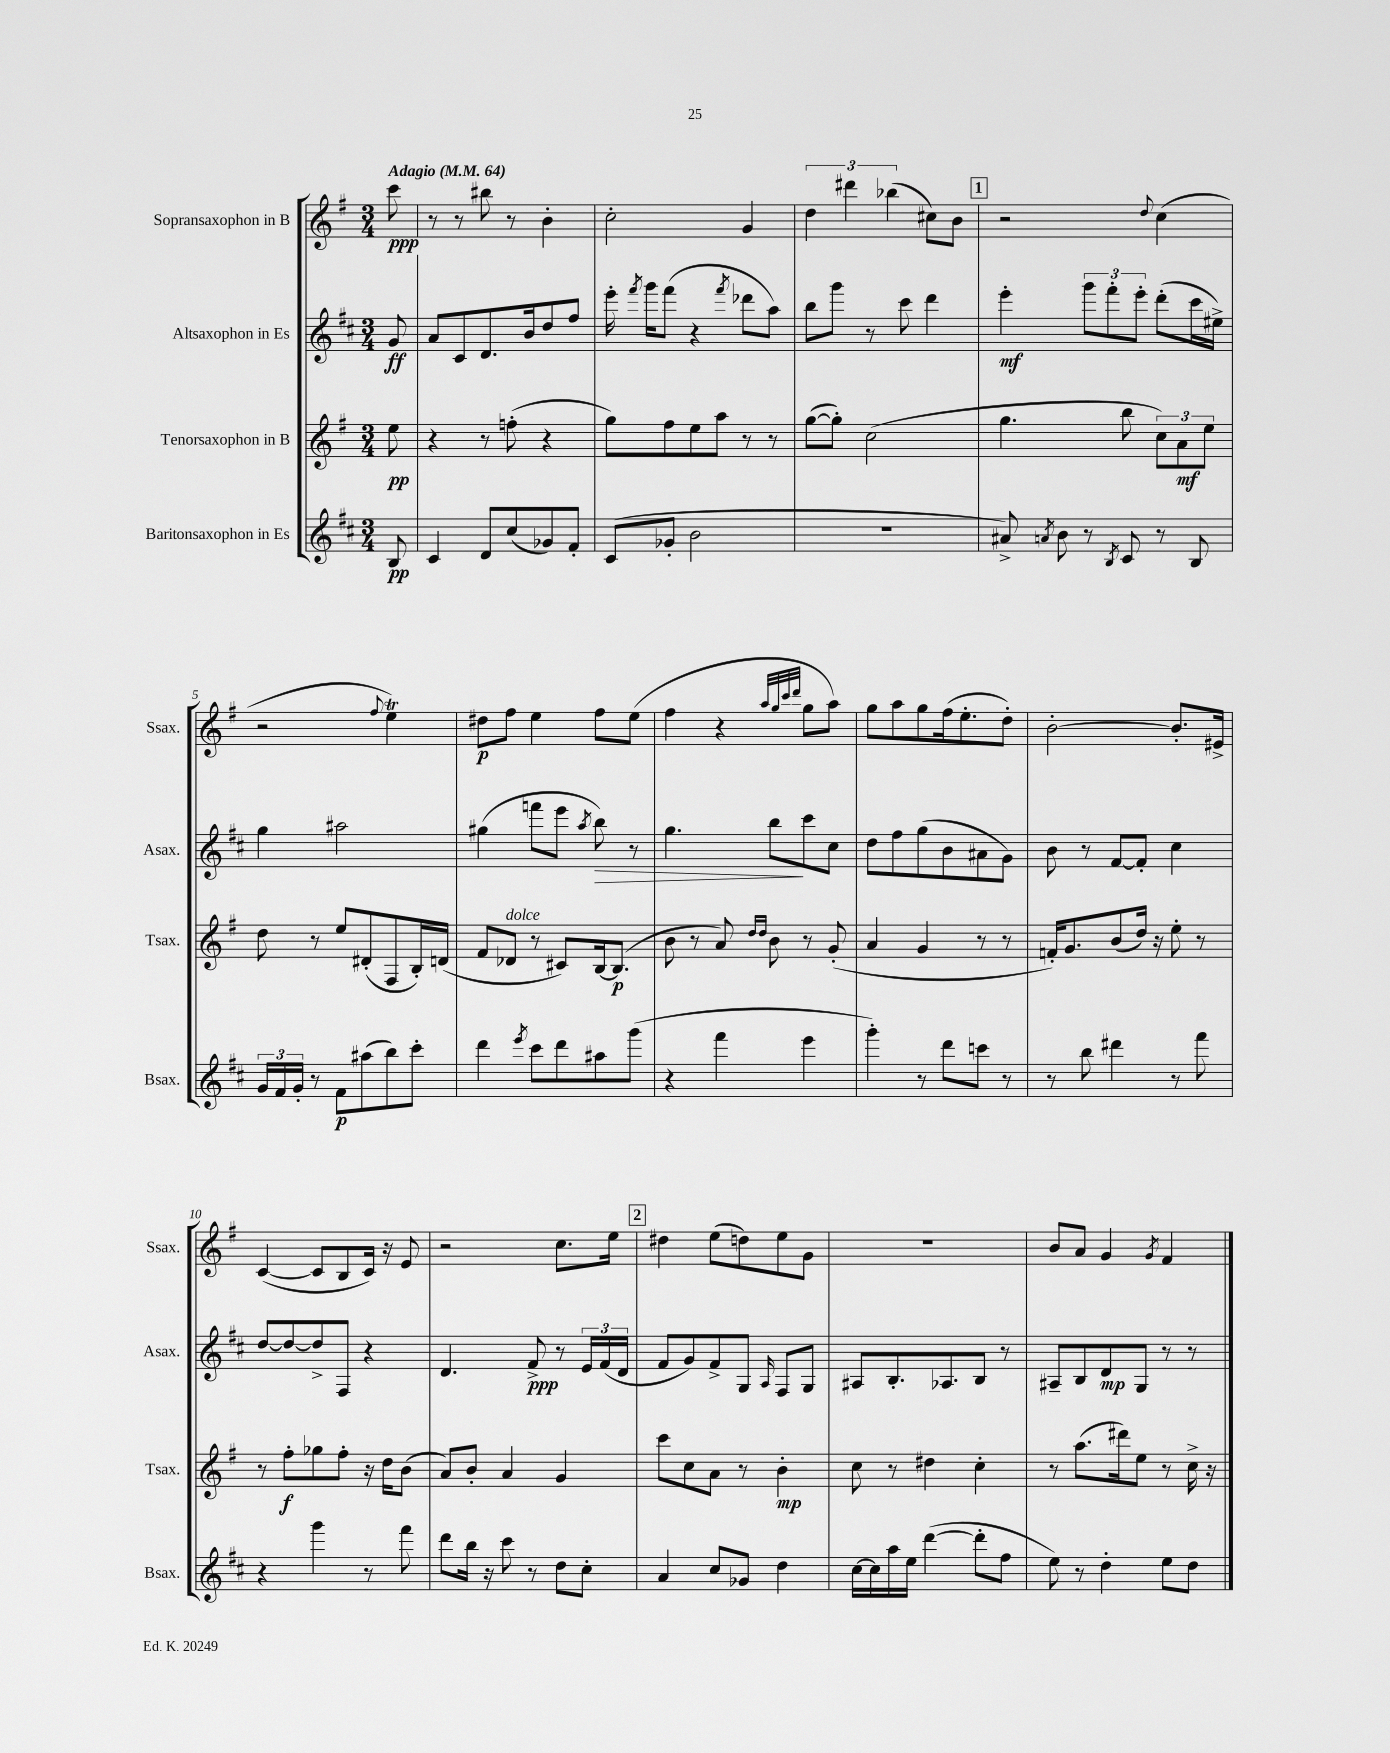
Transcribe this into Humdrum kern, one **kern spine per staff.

**kern	**kern	**kern	**kern
*staff4	*staff3	*staff2	*staff1
*clefG2	*clefG2	*clefG2	*clefG2
*k[f#c#]	*k[f#]	*k[f#c#]	*k[f#]
*M3/4	*M3/4	*M3/4	*M3/4
*MM64	*MM64	*MM64	*MM64
8B	8ee	8g	8ccc
=	=	=	=
4c#	4r	8a	8r
.	.	8c#	8r
8d	8r	8.d	8bb#
(8cc#	(8ff'	.	8r
.	.	16b	.
8g-)	4r	8dd	4b'
8f#'	.	8ff#	.
=	=	=	=
(8c#	8gg)	16eee'	2cc'
.	.	8qfff#	.
.	.	16ggg	.
8g-'	8ff#	(8fff#	.
2b	8ee	4r	.
.	8aa	.	.
.	.	8qfff#	.
.	8r	8ddd-	4g
.	8r	8aa)	.
=	=	=	=
2.r	([8gg	8bb	6dd
.	8gg'])	8ggg	.
.	.	.	6ddd#
.	(2cc	8r	.
.	.	.	(6bb-
.	.	8ccc#	.
.	.	4ddd	8cc#)
.	.	.	8b
=	=	=	=
8a#^)	4.gg	4eee'	2r
8qa	.	.	.
8b	.	.	.
8r	.	12ggg	.
.	.	12fff#'	.
8qB	.	.	.
8c#	8bb	.	.
.	.	12eee'	.
.	.	.	8qqdd
8r	12cc)	(8ddd'	(4cc
.	12a	.	.
8B	.	16ccc#	.
.	12ee	.	.
.	.	16ee#^)	.
=	=	=	=
24g	8dd	4gg	2r
24f#	.	.	.
24g'	.	.	.
8r	8r	.	.
8f#	8ee	2aa#	.
(8aa#	(8d#'	.	.
.	.	.	8qqff#
8bb)	8F#	.	4ee)
8ccc#'	16B')	.	.
.	(16d	.	.
=	=	=	=
4ddd	8f#	(4gg#	8dd#
.	8d-	.	8ff#
8qeee	.	.	.
8ccc#	8r	8fff	4ee
8ddd	8c#)	8eee	.
.	.	8qaa	.
8aa#	[16B	8bb)	8ff#
.	(8.B]	.	.
(8ggg	.	8r	(8ee
=	=	=	=
4r	8b	4.gg	4ff#
.	8r	.	.
4fff#	8a)	.	4r
.	16qqdd	.	.
.	16qqdd	.	.
.	8b	8bb	.
.	.	.	32qqaa
.	.	.	32qqgg
.	.	.	32qqccc
.	.	.	32qqddd
4eee	8r	8ccc#	8gg
.	(8g'	8cc#	8aa)
=	=	=	=
4ggg')	4a	8dd	8gg
.	.	8ff#	8aa
8r	4g	(8gg	8gg
8ddd	.	8b	(16ff#
.	.	.	8.ee'
8ccc	8r	8a#	.
8r	8r	8g)	8dd')
=	=	=	=
8r	16f')	8b	[2b'
.	8.g	.	.
8bb	.	8r	.
4ddd#	(8b	[8f#	.
.	16dd)	8f#']	.
.	16r	.	.
8r	8ee'	4cc#	8.b']
8fff#	8r	.	.
.	.	.	16e#^
=	=	=	=
4r	8r	[8dd	([4c
.	8ff#'	8dd_	.
4ggg	8gg-	8dd^]	8c]
.	8ff#'	8F#	8B
8r	16r	4r	16c)
.	16dd	.	16r
8fff#	(8b	.	8e
=	=	=	=
8ddd	8a)	4.d	2r
16bb	8b'	.	.
16r	.	.	.
8ccc#	4a	.	.
8r	.	8f#^	.
8dd	4g	8r	8.cc
8cc#'	.	24e	.
.	.	(24f#	.
.	.	.	16ee
.	.	24d	.
=	=	=	=
4a	8ccc	8f#	4dd#
.	8cc	8g)	.
8cc#	8a	8f#^	(8ee
8g-	8r	8G	8dd)
.	.	16qqA	.
4dd	4b'	8F#	8ee
.	.	8G	8g
=	=	=	=
[16cc#	8cc	8A#	2.r
16cc#]	.	.	.
16aa	8r	8.B'	.
16ee	.	.	.
([4ddd	4dd#	.	.
.	.	8.A-	.
8ddd']	4cc'	8B	.
8ff#	.	8r	.
=	=	=	=
8ee)	8r	8A#~	8b
8r	(8.aa	8B	8a
4dd'	.	8d	4g
.	16ddd#)	.	.
.	8ee	8G	.
.	.	.	8qg
8ee	8r	8r	4f#
8dd	16cc^	8r	.
.	16r	.	.
==	==	==	==
*-	*-	*-	*-
